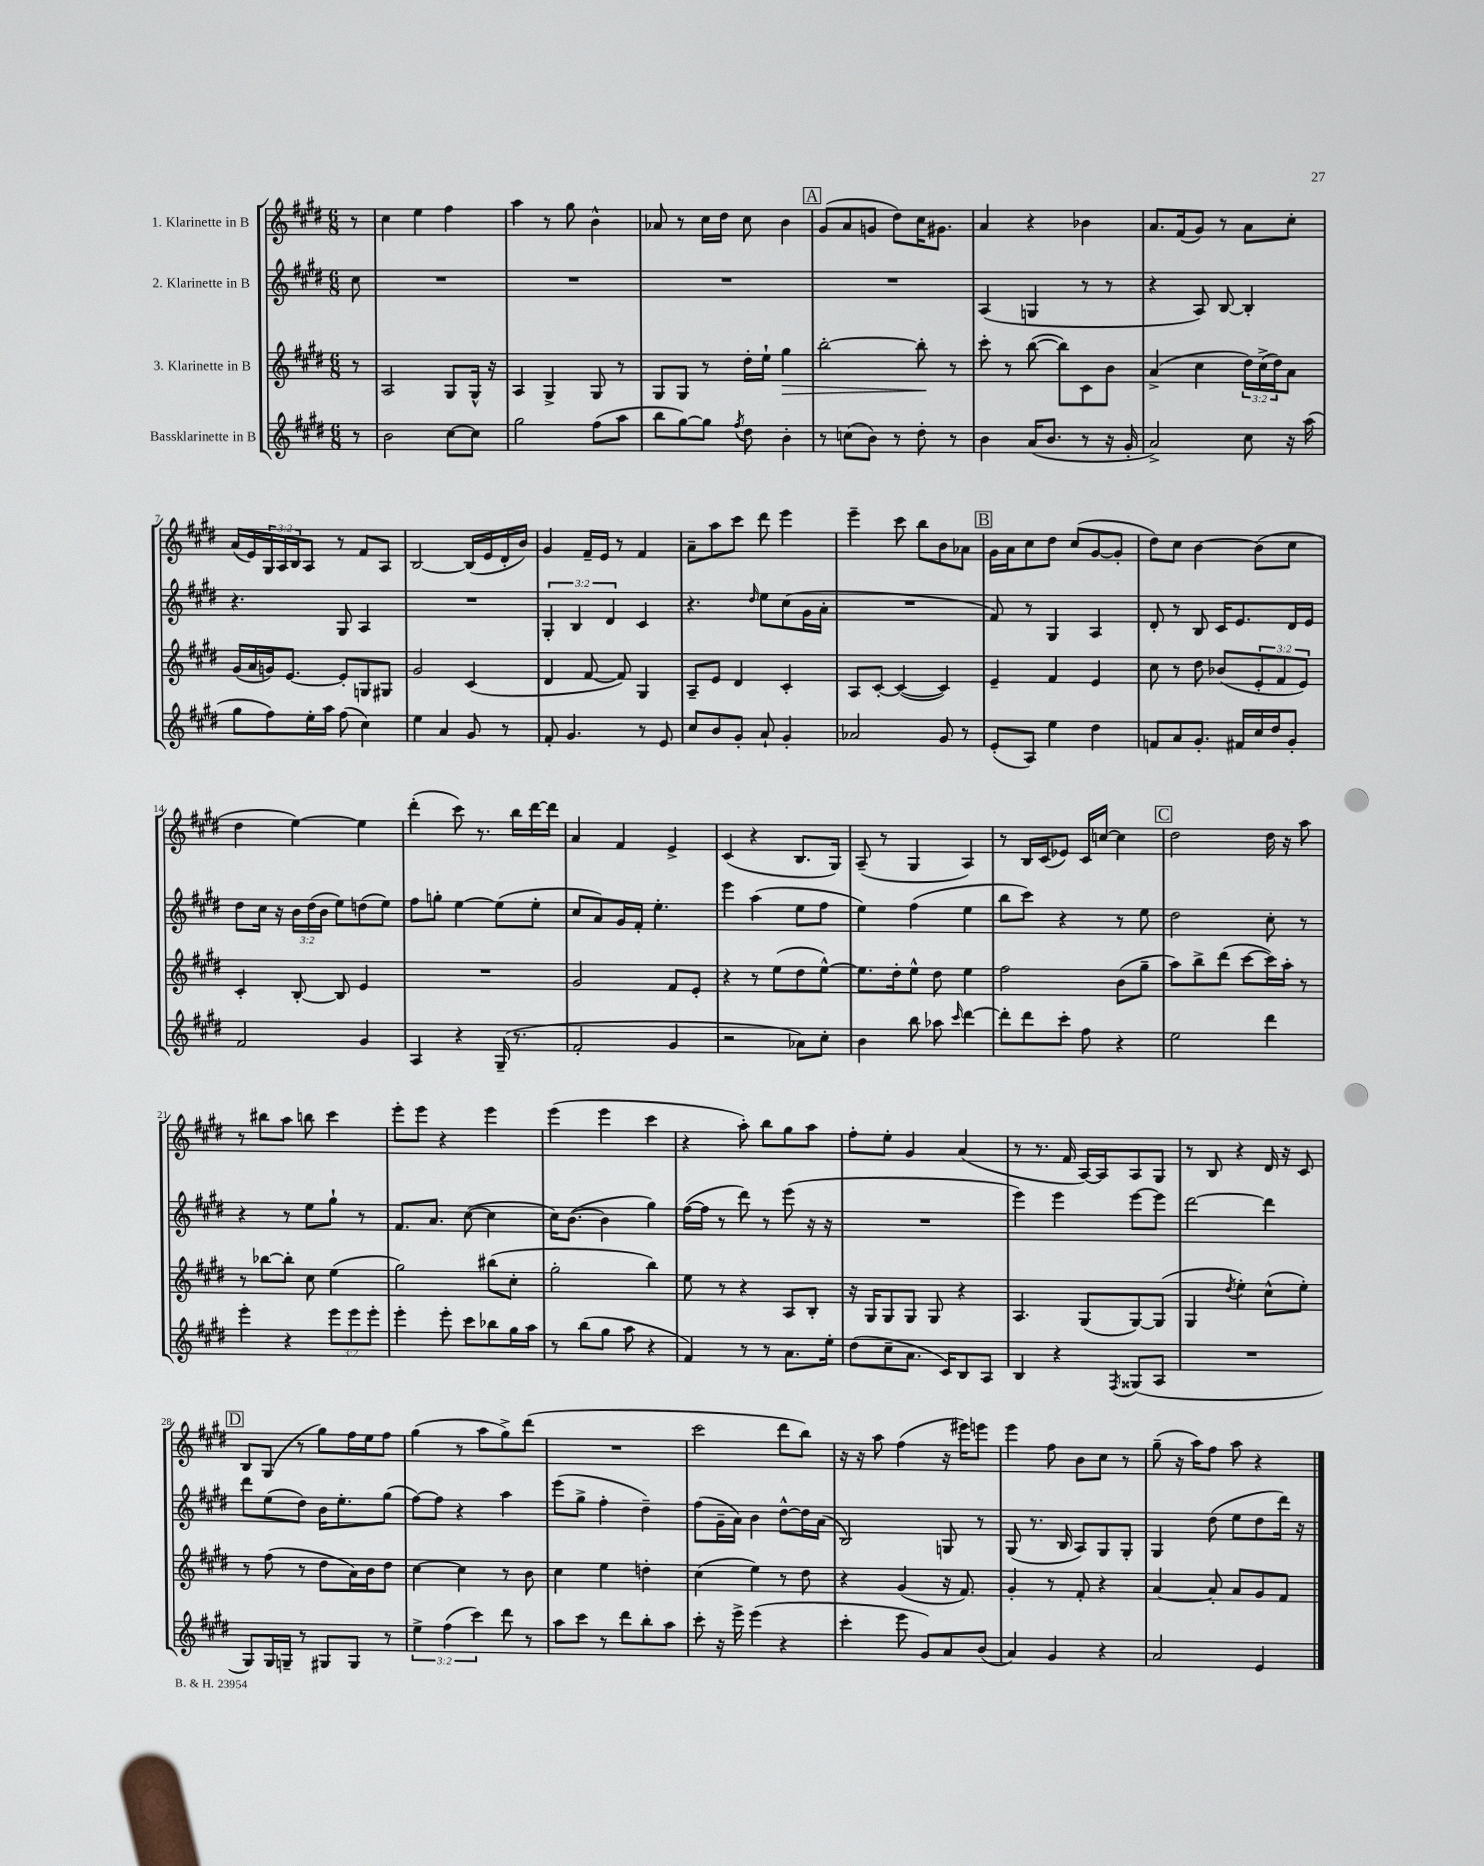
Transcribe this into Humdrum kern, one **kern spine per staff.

**kern	**kern	**dynam	**kern	**kern
*part4	*part3	*part3	*part2	*part1
*staff4	*staff3	*staff3	*staff2	*staff1
*I"Bassklarinette in B	*I"3. Klarinette in B	*	*I"2. Klarinette in B	*I"1. Klarinette in B
*clefG2	*clefG2	*	*clefG2	*clefG2
*k[f#c#g#d#]	*k[f#c#g#d#]	*	*k[f#c#g#d#]	*k[f#c#g#d#]
*M6/8	*M6/8	*	*M6/8	*M6/8
=	=	=	=	=
8r	8r	.	8cc#\	8r
=1	=1	=1	=1	=1
2b\	2A/	.	2.r	4cc#\
.	.	.	.	4ee\
[8cc#\L	8G#/L	.	.	4ff#\
8cc#\J]	16G#^^/Jk	.	.	.
.	16r	.	.	.
=2	=2	=2	=2	=2
2gg#\	4A/	.	2.r	4aa\
.	4G#^/	.	.	8r
.	.	.	.	8gg#\
(8ff#\L	8G#/	.	.	4b^^\
8aa\J	8r	.	.	.
=3	=3	=3	=3	=3
8bb\L	8G#/L	.	2.r	8a-X/
[8gg#\)	8G#/J	.	.	8r
8gg#\J]	8r	.	.	16cc#\LL
.	.	.	.	16dd#\JJ
8qff#/	.	.	.	.
8dd#\	16dd#'\LL	.	.	8cc#\
.	16ee`\JJ	.	.	.
!	!	!LO:HP:b	!	!
4b'\	4gg#\	>	.	4b\
!!LO:REH:place=s1:t=A
=4	=4	=4	=4	=4
8r	[2bb'\	.	2.r	(8g#/L
(8ccn\L	.	.	.	8a/
8b\J)	.	.	.	8gn/J
8r	.	.	.	8dd#\L)
8dd#'\	8bb'\]	.	.	16cc#\K
.	.	.	.	8.g#X\J
8r	8r	]	.	.
=5	=5	=5	=5	=5
4b\	8ccc#'\	.	(4A/	4a/
.	8r	.	.	.
(16a/KL	([8bb\	.	4Gn/	4r
8.b/J	.	.	.	.
.	8bb\L])	.	.	.
8r	8c#\	.	8r	4b-X\
16r	8b\J	.	8r	.
16g#'/	.	.	.	.
=6	=6	=6	=6	=6
2a^/)	(4a^/	.	4r	8.a/L
.	.	.	.	(16f#/k
.	4cc#\	.	8A/)	8g#/J)
.	.	.	[8B/	8r
8cc#\	24dd#\LL)	.	4B'/]	8a\L
.	(24cc#^\	.	.	.
.	24dd#\J)	.	.	.
16r	8a\J	.	.	8cc#'\J
(16aa\	.	.	.	.
!!LO:LB:g=z
=7	=7	=7	=7	=7
8gg#\L	(16g#/LL	.	4.r	(16a/LL
.	16a/	.	.	16e/)
8ff#\)	16gn/J)	.	.	24G#/
.	.	.	.	24A/
.	[8.e/J	.	.	.
.	.	.	.	24B/J
16ee'\L	.	.	.	8A/J
16aa\JJ	.	.	.	.
(8ff#\	8e'/L]	.	8G#/	8r
4cc#\)	8Gn/	.	4A/	8f#/L
.	8G#X/J	.	.	8A/J
=8	=8	=8	=8	=8
4ee\	2g#/	.	2.r	[2B/
4a/	.	.	.	.
8g#/	(4c#/	.	.	(16B/LL]
.	.	.	.	16e/
8r	.	.	.	16d#'/
.	.	.	.	16b/JJ)
=9	=9	=9	=9	=9
8f#'/	4d#/	.	6G#'/	4g#/
4.g#/	.	.	.	.
.	.	.	6B/	.
.	[8f#/	.	.	16f#~/LL
.	.	.	.	16e/JJ
.	.	.	6d#/	.
.	8f#/])	.	.	8r
8r	4G#/	.	4c#/	4f#/
8e/	.	.	.	.
=10	=10	=10	=10	=10
8cc#/L	8A~/L	.	4.r	8a~\L
8b/	8e/J	.	.	8aa\
8g#'/J	4d#/	.	.	8ccc#\J
.	.	.	16qqdd#/	.
8a`/	.	.	8ee\L	8ddd#\
4g#'/	4c#'/	.	(8cc#\	4eee\
.	.	.	16g#\L	.
.	.	.	16a'\JJ	.
=11	=11	=11	=11	=11
2a-X/	8A/L	.	2.r	4eee~\
.	[8c#'/J	.	.	.
.	(4c#/_	.	.	8ccc#\
.	.	.	.	8bb\L
8g#/	4c#/])	.	.	8b\
8r	.	.	.	8a-X\J
!!LO:REH:place=s1:t=B
=12	=12	=12	=12	=12
(8e'/L	4e~/	.	8f#/)	16g#\LL
.	.	.	.	16a\J
8A/J)	.	.	8r	8cc#\
4ee\	4f#/	.	4G#/	8dd#\J
.	.	.	.	(8cc#/L
4dd#\	4e/	.	4A/	[8g#/
.	.	.	.	8g#'/J]
=13	=13	=13	=13	=13
8fn/L	8cc#\	.	8d#'/	8dd#\L)
8a/	8r	.	8r	8cc#\J
8.g#'/J	8dd#\	.	8B/	[4b\
.	(8b-X/L	.	16c#/KL	.
16f#X/LL	.	.	8.e/	.
16cc#/	12e'/	.	.	(8b\L]
16dd#/J	.	.	.	.
.	12f#/	.	.	.
8g#'/J	.	.	16d#/L	8cc#\J
.	12e/J)	.	.	.
.	.	.	16e/JJ	.
!!LO:LB:g=z
=14	=14	=14	=14	=14
2f#/	4c#'/	.	8dd#\L	4dd#\
.	.	.	16cc#\Jk	.
.	.	.	16r	.
.	[8B'/	.	24b\LL	[4ee\)
.	.	.	(24dd#\	.
.	.	.	24b\JJ	.
.	8B/]	.	8ee\L)	.
4g#/	4e/	.	(8ddn\	4ee\]
.	.	.	8ee\J)	.
=15	=15	=15	=15	=15
4A/	2.r	.	8ff#\L	(4ddd#'\
.	.	.	8ggn'\J	.
4r	.	.	[4ee\	8ccc#\)
.	.	.	.	8.r
(16G#~/	.	.	(8ee\L]	.
8.r	.	.	.	16bb\LL
.	.	.	8ee'\J	[16ddd#\
.	.	.	.	16ddd#\JJ]
=16	=16	=16	=16	=16
2f#'/	2g#/	.	8cc#/L	4a/
.	.	.	8a/)	.
.	.	.	16g#/L	4f#/
.	.	.	16f#'/JJ	.
.	.	.	4.ee'\	.
4g#/	8f#/L	.	.	4e^/
.	8e'/J	.	.	.
=17	=17	=17	=17	=17
2r	4r	.	4eee\	(4c#/
.	8r	.	(4aa\	4r
.	(8ee\L	.	.	.
8a-X\L)	8dd#\	.	8ee\L	8.B/L
8cc#'\J	[8ee^^\J)	.	8ff#\J	.
.	.	.	.	16G#/Jk)
=18	=18	=18	=18	=18
4b\	8.ee\L]	.	4ee\)	(8A~/
.	.	.	.	8r
.	16dd#'\k	.	.	.
8bb\	8ee^^\J	.	(4ff#\	4G#/
8aa-X\	8dd#\	.	.	.
16qqccc#/	.	.	.	.
[4ddd#\	4ee\	.	4ee\	4A/)
=19	=19	=19	=19	=19
8ddd#'\L]	2ff#\	.	8bb\L	8r
8ddd#\	.	.	8ccc#\J)	16B/LL
.	.	.	.	(16c#/J
8ccc#'\J	.	.	4r	8e-X/J)
8ff#\	.	.	.	16c#/LL
.	.	.	.	[16ccn/JJ
4r	(8b\L	.	8r	4cc\]
.	8gg#~\J	.	8ee\	.
!!LO:REH:place=s1:t=C
=20	=20	=20	=20	=20
2ee\	8aa\L)	.	2dd#\	2dd#\
.	8bb^\	.	.	.
.	(8ddd#\J	.	.	.
.	[8ccc#\L	.	.	.
4ddd#\	16ccc#\L])	.	8cc#'\	16dd#\
.	16aa'\JJ	.	.	16r
.	8r	.	8r	8aa\
!!LO:LB:g=z
=21	=21	=21	=21	=21
4eee'\	8r	.	4r	8r
.	[8bb-X\L	.	.	8bb#X\L
4r	8bb-'\J]	.	8r	8aa\J
.	8cc#\	.	8ee\L	8bbn\
12eee\L	(4ee\	.	8gg#`\J	4ccc#\
12eee\	.	.	.	.
.	.	.	8r	.
12eee'\J	.	.	.	.
=22	=22	=22	=22	=22
4eee'\	2gg#\)	.	8.f#/L	8eee'\L
.	.	.	.	8eee\J
.	.	.	8.a/J	.
8eee'\	.	.	.	4r
8ccc#\L	.	.	([8cc#\	.
8bb-X\	(8bb#X\L	.	4cc#\]	4eee\
16gg#\L	8cc#'\J	.	.	.
16aa\JJ	.	.	.	.
=23	=23	=23	=23	=23
8r	2gg#'\	.	16cc#\KL)	(4eee\
.	.	.	([8.b\J	.
(8bb\L	.	.	.	.
8gg#\J	.	.	4b\]	4eee\
8aa\	.	.	.	.
4r	4bb\)	.	4gg#\)	4ccc#\
=24	=24	=24	=24	=24
4f#/)	8ee\	.	([16ff#\LL	4r
.	.	.	16ff#\JJ]	.
.	8r	.	8r	.
8r	4r	.	8ddd#\)	8aa'\)
8r	.	.	8r	8bb\L
8.a\L	8A/L	.	(8eee\	8gg#\
.	8B'/J	.	16r	8aa\J
16ee'\Jk	.	.	16r	.
=25	=25	=25	=25	=25
(8dd#\L	16r	.	2.r	8ff#'\L
.	16G#/KL	.	.	.
8cc#~\	8G#/	.	.	8ee'\J
8.a\J	8G#/J	.	.	4g#/
.	8G#/	.	.	.
16c#/KL)	.	.	.	.
8B/	4r	.	.	(4a/
8A/J	.	.	.	.
=26	=26	=26	=26	=26
4B/	4.A/	.	4eee\)	8r
.	.	.	.	8.r
4r	.	.	4eee\	.
.	.	.	.	16f#/
.	(8G#/L	.	.	[16A/LL)
.	.	.	.	16A/J]
8qF#/	.	.	.	.
(8G##X/L	[8G#/)	.	[8eee\L	8A/
8A/J	(8G#/J]	.	8eee\J]	8G#/J
=27	=27	=27	=27	=27
2.r	4G#/	.	[2ddd#\	8r
.	.	.	.	8B/
.	8qdd#/	.	.	.
.	4ee'\)	.	.	4r
.	(8cc#^^\L	.	4ddd#\]	16d#/
.	.	.	.	16r
.	8ee'\J)	.	.	8c#/
!!LO:LB:g=z
!!LO:REH:place=s1:t=D
=28	=28	=28	=28	=28
8G#/L)	8r	.	8ddd#\L	8B/L
16G#/L	(8ff#\	.	(8ee\	(8G#/J
16Gn~/JJ	.	.	.	.
8r	8r	.	8dd#\J)	8r
8G#X/L	8dd#\L	.	16b\KL	8gg#\L)
.	.	.	8.ee'\	.
8G#/J	16a\L)	.	.	16ff#\L
.	16b\J	.	.	16ee\J
8r	8dd#\J	.	(8gg#\J	8ff#\J
=29	=29	=29	=29	=29
6ee^\	[4cc#\	.	[8ff#\L)	(4gg#\
.	.	.	8ff#\J]	.
(6ff#\	.	.	.	.
.	4cc#\]	.	4r	8r
6ccc#\)	.	.	.	.
.	.	.	.	8aa\L
8ddd#\	8r	.	4aa\	8gg#^\)
8r	8b\	.	.	(8ddd#\J
=30	=30	=30	=30	=30
8aa\L	4cc#\	.	(8eee\L	2.r
8ccc#\J	.	.	8gg#^\J	.
8r	4ee\	.	4ff#'\	.
8ddd#\L	.	.	.	.
8bb'\	4ddn'\	.	4dd#~\)	.
8aa\J	.	.	.	.
=31	=31	=31	=31	=31
8ccc#'\	(4cc#\	.	(8ff#\L	2ccc#\
16r	.	.	16g#~\L	.
16eee^\	.	.	16a\JJ)	.
(4eee\	4ee\)	.	4b\	.
4r	8r	.	[8dd#^^\L	8ddd#\L
.	8dd#\	.	16dd#\L]	8bb\J)
.	.	.	(16a\JJ	.
=32	=32	=32	=32	=32
4ccc#'\	4r	.	2B/)	16r
.	.	.	.	16r
.	.	.	.	8aa\
8eee\	(4g#/	.	.	(4ff#\
8g#/L)	.	.	.	.
8a/	16r	.	8Gn/	16r
.	8.f#/)	.	.	16eee#X\KL)
(8b/J	.	.	8r	8eeen\J
=33	=33	=33	=33	=33
4a/)	4g#'/	.	(8G#/	4eee\
.	.	.	8.r	.
4g#/	8r	.	.	8ff#\
.	.	.	16B/	.
.	8f#'/	.	8A/L)	8b\L
4r	4r	.	8G#/	8cc#\J
.	.	.	8G#'/J	8r
=34	=34	=34	=34	=34
2a/	[4a/	.	4G#/	(8gg#~\
.	.	.	.	16r
.	.	.	.	16aa\KL)
.	8a'/]	.	(8dd#\	8ff#\J
.	8a/L	.	8ee\L	8aa\
4e/	8g#/	.	8dd#\	4r
.	8f#/J	.	16ddd#\Jk)	.
.	.	.	16r	.
==	==	==	==	==
*-	*-	*-	*-	*-
